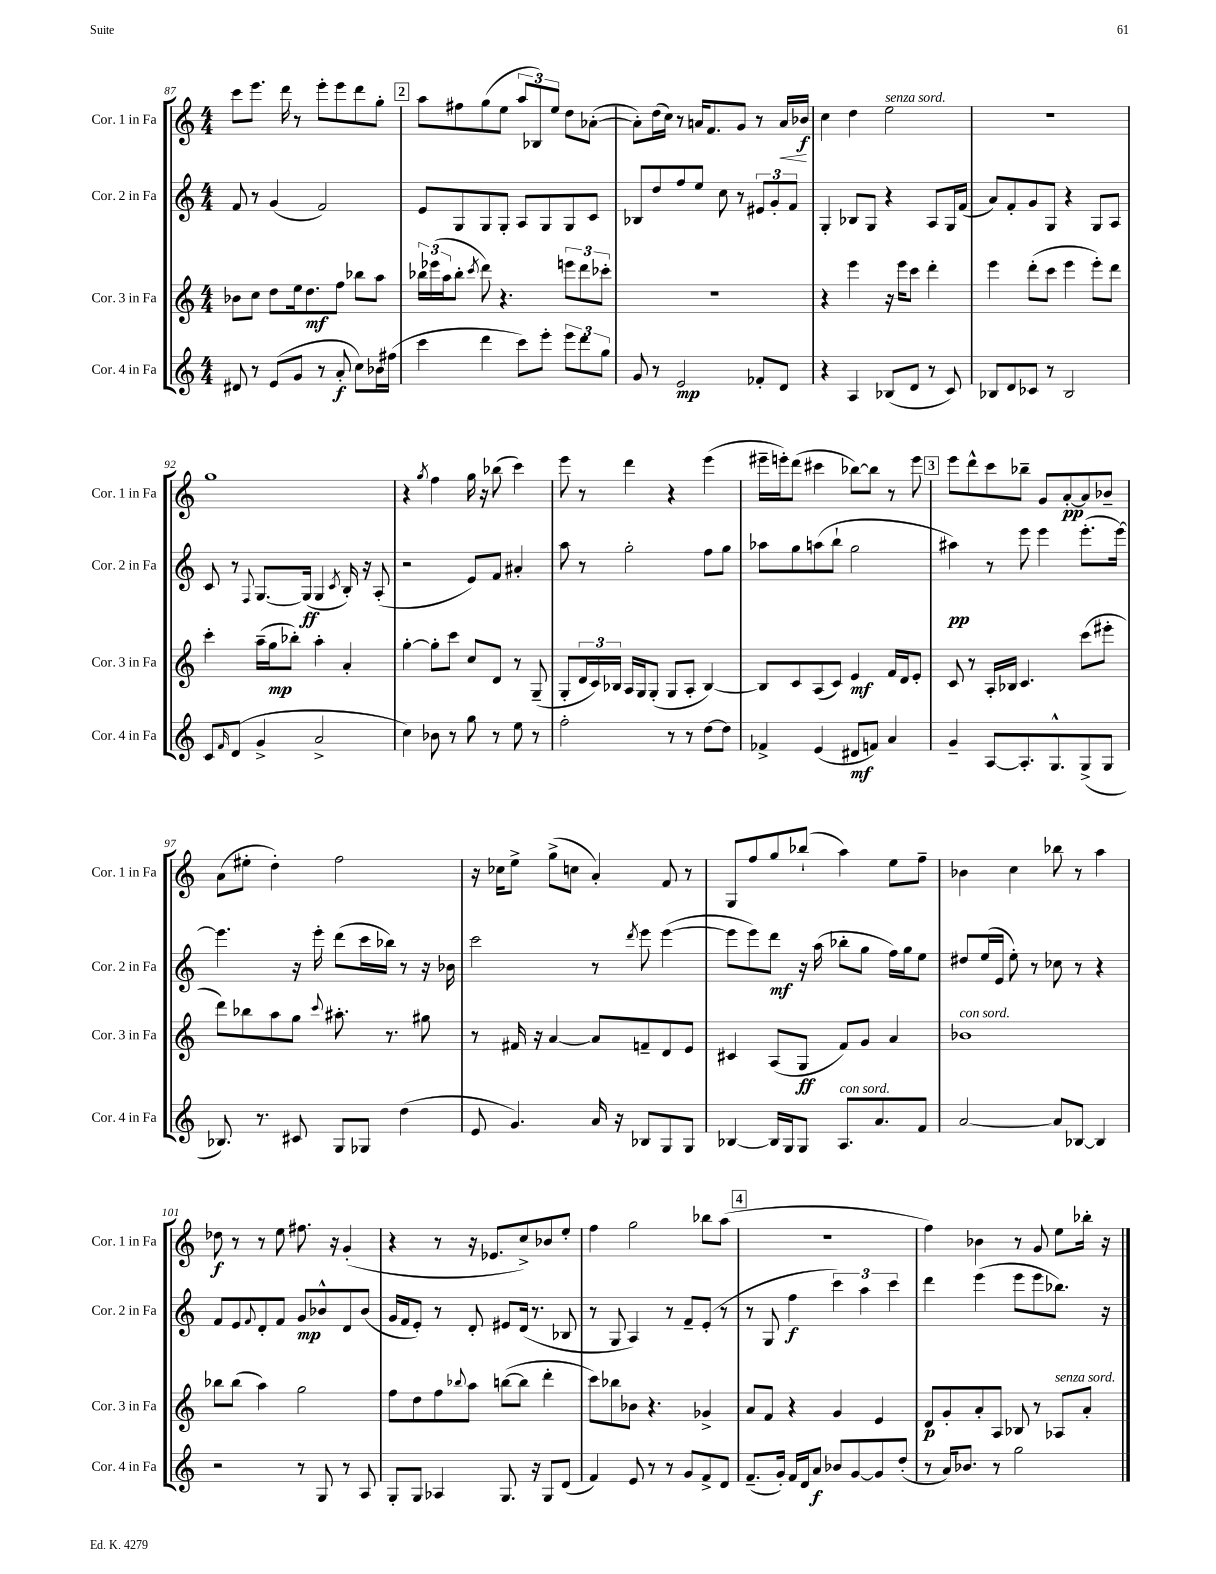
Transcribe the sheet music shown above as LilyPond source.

<<
\new StaffGroup <<
\new Staff = "s0" \with { instrumentName = "Cor. 1 in Fa" shortInstrumentName = "Cor. 1 in Fa" } {
    \clef treble \key c \major \numericTimeSignature \time 4/4
    c'''8 e'''8. d'''16 r8 e'''8-. e'''8 d'''8 g''8-. |
    \mark \markup { \box "2" } a''8 fis''8 g''8( e''8 \tuplet 3/2 { a''8 bes8) e''8 } d''8 aes'8~-.( |
    aes'8-.) d''16( c''16) r8 a'16 f'8. g'8 r8 a'16\< bes'16\f\! |
    c''4 d''4 e''2^\markup { \italic "senza sord." } |
    R1 |
    g''1 |
    r4 \acciaccatura { g''8 } f''4 g''16 r16 bes''8( c'''4) |
    e'''8 r8 d'''4 r4 e'''4( |
    eis'''16-- e'''16-.) d'''8( cis'''4 bes''8~) bes''8 r8 e'''8 |
    \mark \markup { \box "3" } e'''8 d'''8-^ c'''8 bes''8-- g'8 a'8~-.\pp a'8 bes'8-- |
    a'8( eis''8-. d''4-.) f''2 |
    r16 ces''16 e''8-> g''8->( c''8 a'4-.) f'8 r8 |
    g8 f''8 g''8 bes''8-!( a''4) e''8 f''8-- |
    bes'4 c''4 bes''8 r8 a''4 |
    des''8\f r8 r8 e''8 fis''8. r16 g'4-.( |
    r4 r8 r16 ees'8. c''8->) bes'8 e''8-. |
    f''4 g''2 bes''8 a''8( |
    \mark \markup { \box "4" } R1 |
    f''4) bes'4 r8 g'8 e''8 bes''16-. r16 \bar "|." |
}
\new Staff = "s1" \with { instrumentName = "Cor. 2 in Fa" shortInstrumentName = "Cor. 2 in Fa" } {
    \clef treble \key c \major \numericTimeSignature \time 4/4
    f'8 r8 g'4( f'2) |
    \mark \markup { \box "2" } e'8 g8 g8 g8-. a8 g8 g8 c'8 |
    bes8 d''8 f''8 e''8 c''8 r8 \tuplet 3/2 { eis'8 g'8-. f'8 } |
    g4-. bes8 g8 r4 a8 g16 f'16( |
    a'8) f'8-. g'8 g8 r4 g8 a8 |
    c'8 r8 \appoggiatura { f8 } g8.~ g16\ff( g4 \acciaccatura { c'8 } b16-.) r16 a8-.( |
    r2 e'8) f'8 ais'4-. |
    a''8 r8 g''2-. f''8 g''8 |
    aes''8 g''8 a''8( b''8-! g''2 |
    \mark \markup { \box "3" } ais''4\pp) r8 e'''8 e'''4 e'''8.-.( e'''16~) |
    e'''4. r16 e'''16-. d'''8( c'''16 bes''16) r8 r16 bes'16 |
    c'''2 r8 \acciaccatura { d'''8 } e'''8 e'''4~( |
    e'''8 e'''8) d'''8\mf r16 a''16( bes''8-. g''8 f''16) g''16 e''8 |
    dis''8 e''16( e'16 e''8-.) r8 ces''8 r8 r4 |
    f'8 e'8 \appoggiatura { f'8 } d'8-. f'8 g'8\mp bes'8-^ d'8 bes'8( |
    g'16 f'16 e'8-.) r8 d'8-. eis'8 d'16( r8. bes8 |
    r8 g8 a4) r8 f'8-- e'8-.( r8 |
    \mark \markup { \box "4" } r8 g8 f''4\f \tuplet 3/2 { c'''4) a''4 c'''4 } |
    d'''4 e'''4( e'''8 e'''8 bes''8.) r16 \bar "|." |
}
\new Staff = "s2" \with { instrumentName = "Cor. 3 in Fa" shortInstrumentName = "Cor. 3 in Fa" } {
    \clef treble \key c \major \numericTimeSignature \time 4/4
    bes'8 c''8 d''8 e''16 d''8.\mf f''8 bes''8 a''8 |
    \mark \markup { \box "2" } \tuplet 3/2 { bes''16 ees'''16( a''16 } bes''8-. \acciaccatura { c'''8 } d'''8) r4. \tuplet 3/2 { e'''8 d'''8 ces'''8-. } |
    R1 |
    r4 e'''4 r16 e'''16 c'''8 d'''4-. |
    e'''4 d'''8-.( c'''8 e'''4 e'''8-.) d'''8 |
    c'''4-. a''16--( g''16\mp bes''8-.) a''4-. a'4-. |
    g''4~-. g''8-. c'''8 c''8 d'8 r8 g8--( |
    g8-. \tuplet 3/2 { d'16 c'16) bes16 } a16 g16 g8-.( g8 a8-. bes4~) |
    bes8 c'8 a8( c'8) e'4\mf f'16 d'16 e'8-. |
    \mark \markup { \box "3" } c'8 r8 a16-. bes16 c'4. c'''8( eis'''8-. |
    d'''8) bes''8 a''8 g''8 \appoggiatura { c'''8 } ais''8.-. r8. gis''8 |
    r8 fis'16 r16 a'4~ a'8 f'8-- d'8 e'8 |
    cis'4 a8( g8\ff f'8) g'8 a'4 |
    bes'1^\markup { \italic "con sord." } |
    bes''8 bes''8( a''4) g''2 |
    f''8 d''8 f''8 \appoggiatura { bes''8 } a''8 b''8~( b''8 d'''4-. |
    c'''8) bes''8 bes'8 r4. ges'4-> |
    \mark \markup { \box "4" } a'8 f'8 r4 g'4 e'4 |
    d'8\p g'8-. a'8-. a8 bes8 r8 aes8^\markup { \italic "senza sord." } a'8-. \bar "|." |
}
\new Staff = "s3" \with { instrumentName = "Cor. 4 in Fa" shortInstrumentName = "Cor. 4 in Fa" } {
    \clef treble \key c \major \numericTimeSignature \time 4/4
    dis'8 r8 e'8( g'8 r8 a'8-.\f c''8) bes'16 fis''16( |
    \mark \markup { \box "2" } c'''4 d'''4 c'''8) e'''8-. \tuplet 3/2 { e'''8 d'''8 g''8 } |
    g'8 r8 e'2\mp fes'8-. d'8 |
    r4 a4 bes8( d'8 r8 c'8) |
    bes8 d'8 ces'8 r8 bes2 |
    c'8 \grace { f'16 } d'8( g'4-> a'2-> |
    c''4) bes'8 r8 g''8 r8 e''8 r8 |
    f''2-. r8 r8 d''8~ d''8 |
    fes'4-> e'4( dis'8\mf f'8) a'4 |
    \mark \markup { \box "3" } g'4-- a8~ a8.-. g8.-^ g8->( g8 |
    bes8.) r8. cis'8 g8 ges8 d''4( |
    e'8 g'4.) a'16 r16 bes8 g8 g8 |
    bes4~ bes16 g16 g8 a8.^\markup { \italic "con sord." } a'8. f'8 |
    a'2~ a'8 bes8~ bes4 |
    r2 r8 g8 r8 a8 |
    g8-. g8 aes4 g8. r16 g8 d'8( |
    f'4) e'8 r8 r8 g'8 f'8-> d'8 |
    \mark \markup { \box "4" } f'8.--( g'16-.) f'16 d'16 a'8\f bes'8 g'8~ g'8 d''8-.( |
    r8 a'16) bes'8. r8 g''2 \bar "|." |
}
>>
>>
\layout { \context { \Score currentBarNumber = #87 } }
